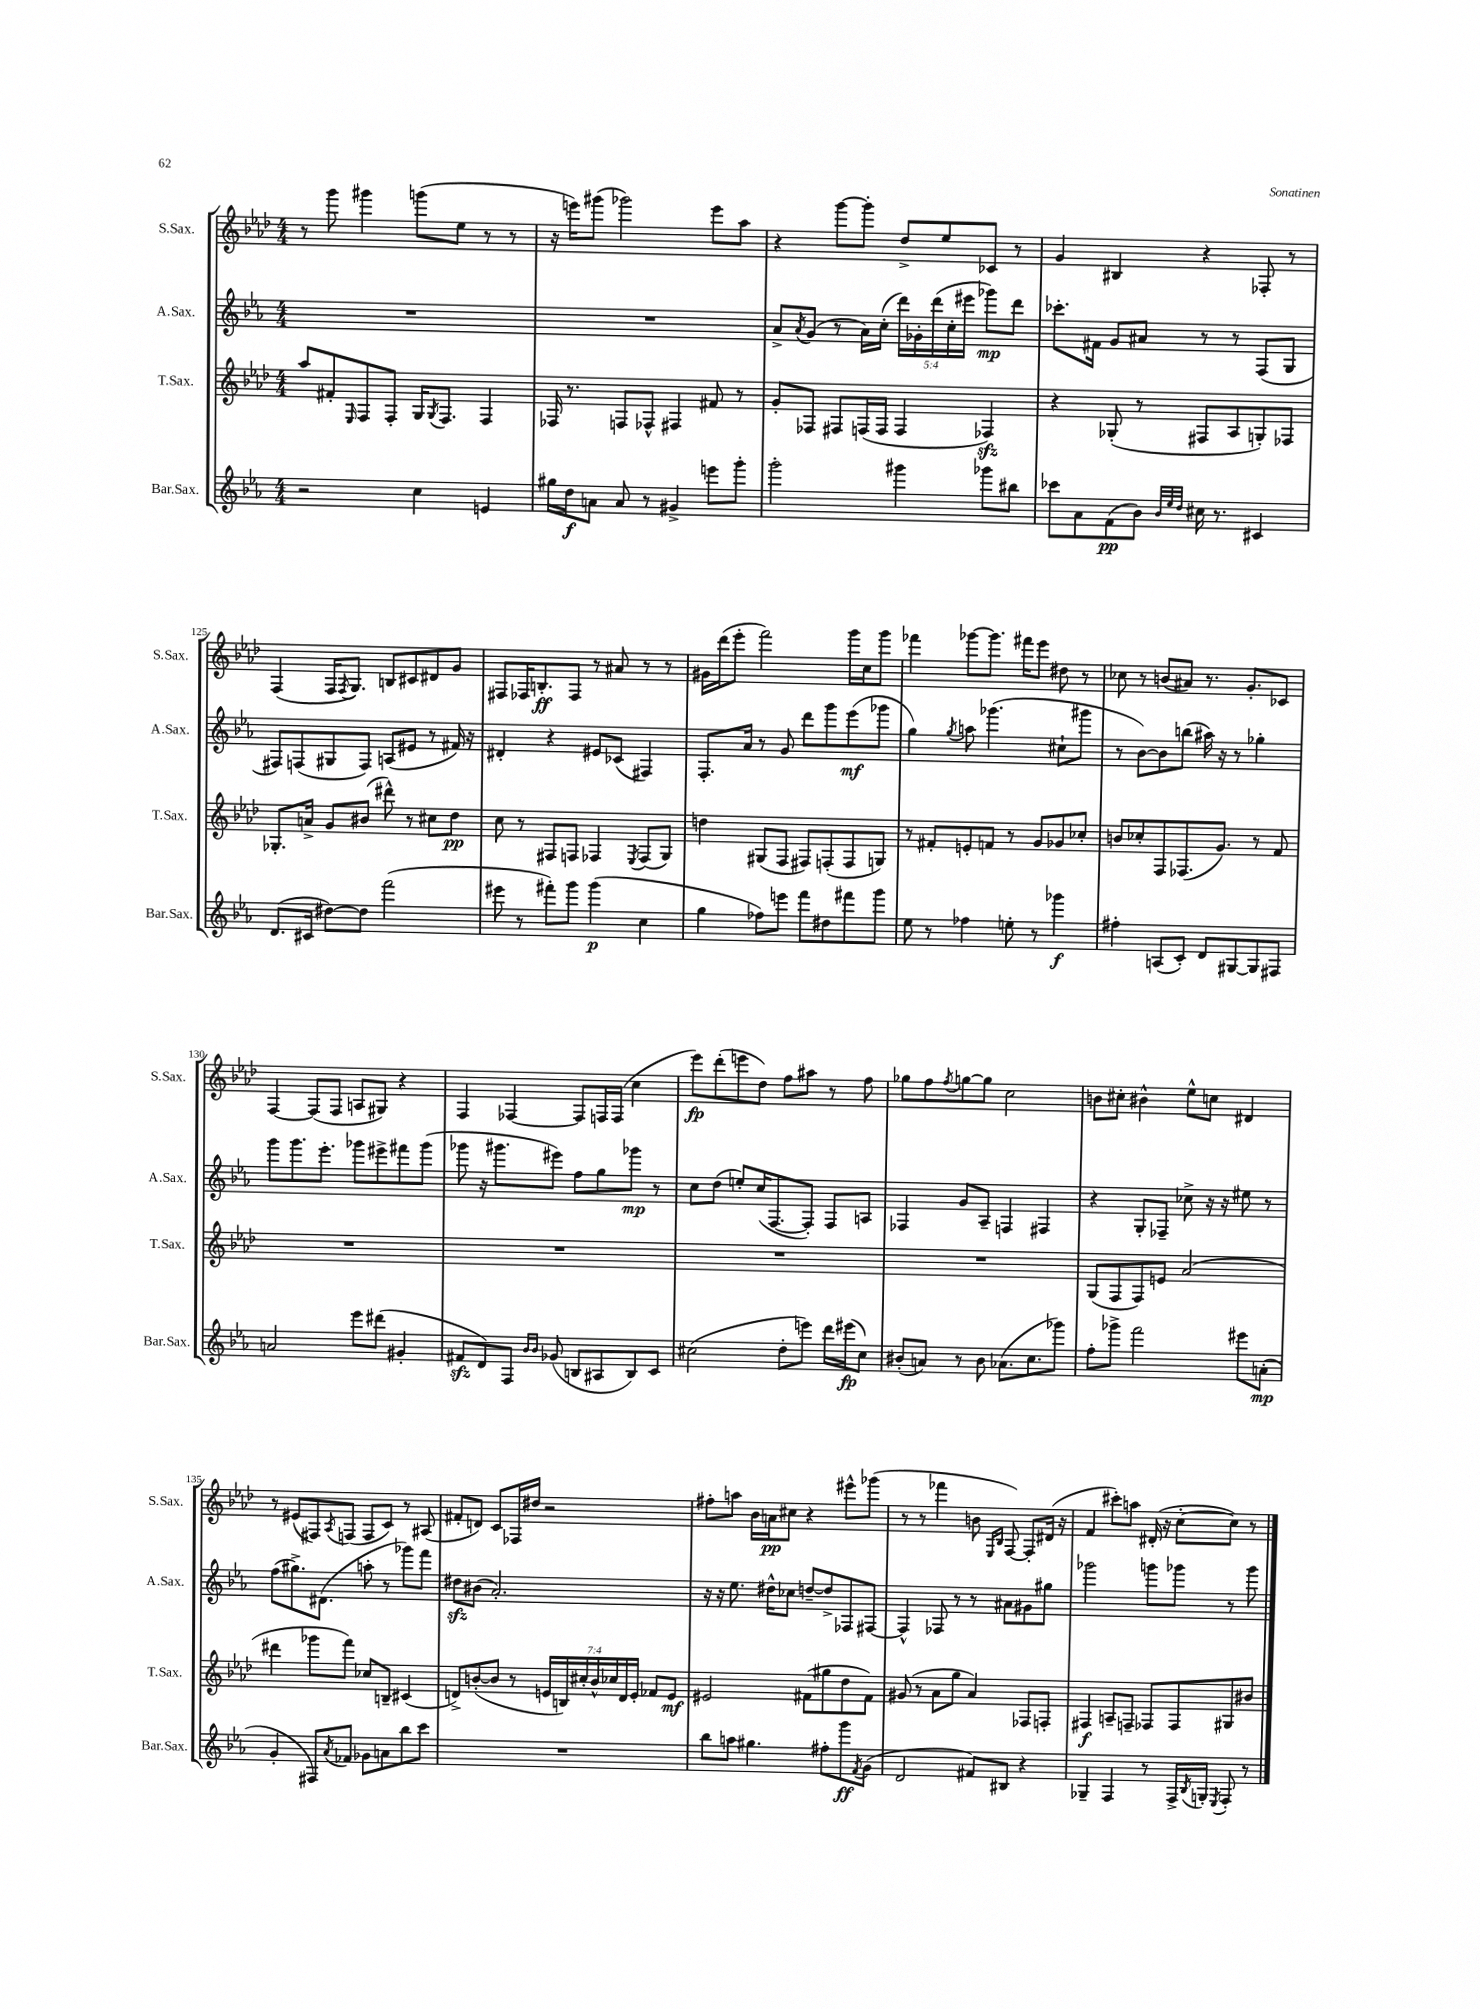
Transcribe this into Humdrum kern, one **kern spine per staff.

**kern	**dynam	**kern	**dynam	**kern	**dynam	**kern	**dynam
*part4	*part4	*part3	*part3	*part2	*part2	*part1	*part1
*staff4	*staff4	*staff3	*staff3	*staff2	*staff2	*staff1	*staff1
*I"Bar.Sax.	*	*I"T.Sax.	*	*I"A.Sax.	*	*I"S.Sax.	*
*I'Bar.Sax.	*	*I'T.Sax.	*	*I'A.Sax.	*	*I'S.Sax.	*
*clefG2	*	*clefG2	*	*clefG2	*	*clefG2	*
*k[b-e-a-]	*	*k[b-e-a-d-]	*	*k[b-e-a-]	*	*k[b-e-a-d-]	*
*M4/4	*	*M4/4	*	*M4/4	*	*M4/4	*
=121	=121	=121	=121	=121	=121	=121	=121
2r	.	8aa-/L	.	1r	.	8r	.
.	.	8f#X'/	.	.	.	8ggg\	.
.	.	16qqE-/	.	.	.	.	.
.	.	8F/	.	.	.	4ggg#X\	.
.	.	8F'/J	.	.	.	.	.
4cc\	.	16G/KL	.	.	.	(8gggn\L	.
.	.	8qG/	.	.	.	.	.
.	.	8.F/J	.	.	.	.	.
.	.	.	.	.	.	8ee-\J	.
4en/	.	4F/	.	.	.	8r	.
.	.	.	.	.	.	8r	.
=122	=122	=122	=122	=122	=122	=122	=122
16gg#X\LL	.	16F-X/	.	1r	.	16r	.
16dd\J	f	8.r	.	.	.	16eeen\KL)	.
8an\J	.	.	.	.	.	(8ggg#X\J	.
8a/	.	8Fn/L	.	.	.	2ggg-X\)	.
8r	.	8F-X^^/J	.	.	.	.	.
4g#X^/	.	4F#X/	.	.	.	.	.
8eeen\L	.	8f#X/	.	.	.	8eee\L	.
8ggg'\J	.	8r	.	.	.	8aa-\J	.
=123	=123	=123	=123	=123	=123	=123	=123
2ggg'\	.	8g'/L	.	8a-^/L	.	4r	.
.	.	.	.	8qa-/	.	.	.
.	.	8F-X/J	.	(8g/J	.	.	.
.	.	8F#X/L	.	8r	.	[8ggg\L	.
.	.	(16Fn/L	.	16a-\LL)	.	8ggg'\J]	.
.	.	16F/JJ	.	(16cc'\JJ	.	.	.
4ggg#X\	.	4F/	.	20ddd\LL)	.	8dd-^/L	.
.	.	.	.	20g-X'\	.	.	.
.	.	.	.	(20ddd\	.	.	.
.	.	.	.	.	.	8ee-/	.
.	.	.	.	20cc'\	.	.	.
.	.	.	.	20eee#X\JJ	.	.	.
8ggg-X\L	.	4F-Xzz/)	.	8ggg-X\L)	mp	8c-X/J	.
8bb#X\J	.	.	.	8ddd\J	.	8r	.
=124	=124	=124	=124	=124	=124	=124	=124
8ccc-X\L	.	4r	.	8.ccc-X'\L	.	4g/	.
8a-\	.	.	.	.	.	.	.
.	.	.	.	16f#X\Jk	.	.	.
(8f\	pp	(8G-X'/	.	8g/L	.	4B#X/	.
8b-\J)	.	8r	.	8a#X/J	.	.	.
32qqb-/LLL	.	.	.	.	.	.	.
32qqee-/	.	.	.	.	.	.	.
32qqdd/JJJ	.	.	.	.	.	.	.
16cc#X\	.	8F#X/L	.	8r	.	4r	.
8.r	.	.	.	.	.	.	.
.	.	8A-/	.	8r	.	.	.
4c#X/	.	8Gn'/)	.	(8F/L	.	8F-X'/	.
.	.	8F-X/J	.	8G/J	.	8r	.
!!LO:LB:g=z
=125	=125	=125	=125	=125	=125	=125	=125
(8.d/L	.	8.G-X'/L	.	8F#X/L)	.	(4F/	.
.	.	.	.	(8Fn/	.	.	.
16c#X/Jk	.	16an^/Jk	.	.	.	.	.
[8dd#X\L)	.	8g/L	.	8G#X/	.	16F/KL	.
.	.	.	.	.	.	8qF/	.
.	.	.	.	.	.	8.G/J)	.
8dd#\J]	.	(8b#X/J	.	8F/J)	.	.	.
(2fff\	.	8ddd#X^^\)	.	(8An/L	.	8Bn/L	.
.	.	8r	.	8e#X/J	.	8c#X/	.
.	.	8cc#X\L	.	8r	.	8d#X/	.
.	.	8dd-\J	pp	16f#X/)	.	8g/J	.
.	.	.	.	16r	.	.	.
=126	=126	=126	=126	=126	=126	=126	=126
8eee#X\	.	8cc\	.	4d#X'/	.	8F#X/L	.
8r	.	8r	.	.	.	16F-X/K	.
.	.	.	.	.	.	8.Bn'/	ff
8fff#X'\L)	.	8F#X/L	.	4r	.	.	.
8ggg\J	.	8Fn/J	.	.	.	8F-/J	.
(4ggg\	p	4F-X/	.	8e#X/L	.	8r	.
.	.	.	.	(8c-X/J	.	8a#X/	.
.	.	8qE-/	.	.	.	.	.
4cc\	.	(8F-/L	.	4F#X/)	.	8r	.
.	.	8G/J)	.	.	.	8r	.
=127	=127	=127	=127	=127	=127	=127	=127
4gg\	.	4ddn\	.	8.F'/L	.	16g#X\LL	.
.	.	.	.	.	.	(16ddd-\J	.
.	.	.	.	.	.	8eee-'\J	.
.	.	.	.	16a-/Jk	.	.	.
8ff-X\L)	.	(8G#X/L	.	8r	.	2fff\)	.
8eeen\J	.	8F/J	.	8g/	.	.	.
8fff\L	.	8F#X/L)	.	8ddd\L	.	.	.
8dd#X\	.	(8Fn'/	.	8ggg\	.	.	.
8fff#X\	.	8F/	.	(8eee-\	mf	16ggg\LL	.
.	.	.	.	.	.	16cc\J	.
8ggg\J	.	8Gn/J)	.	8ggg-X\J	.	8ggg\J	.
=128	=128	=128	=128	=128	=128	=128	=128
8ee-\	.	8r	.	4gg\)	.	4fff-X\	.
8r	.	8f#X'/L	.	.	.	.	.
.	.	.	.	8qgg/	.	.	.
4ff-X\	.	8en'/	.	8aan\	.	[8ggg-X\L	.
.	.	8fn/J	.	(4.ggg-X\	.	8.ggg-\J]	.
8een'\	.	8r	.	.	.	.	.
.	.	.	.	.	.	16fff#X\KL	.
8r	.	8g/L	.	.	.	8eee-\J	.
4ggg-X\	f	8g-X/	.	8cc#X`\L	.	8dd#X\	.
.	.	8cc-X'/J	.	8ggg#X\J	.	8r	.
=129	=129	=129	=129	=129	=129	=129	=129
4ff#X'\	.	8bn/L	.	8r	.	8cc-X\	.
.	.	8cc-X'/	.	[8b-\L)	.	8r	.
(8An/L	.	8F/	.	8b-\]	.	(8bn/L	.
8c'/J)	.	(8.F-X/	.	(8bbn\J	.	8a#X/J)	.
8d/L	.	.	.	16aa#X\)	.	8.r	.
.	.	8.g/J)	.	16r	.	.	.
[8G#X/	.	.	.	8r	.	.	.
.	.	.	.	.	.	8.g'/L	.
8G#/]	.	8r	.	4gg-X'\	.	.	.
8F#X/J	.	8f/	.	.	.	8c-X/J	.
!!LO:LB:g=z
=130	=130	=130	=130	=130	=130	=130	=130
2an/	.	1r	.	8ggg\L	.	[4F/	.
.	.	.	.	8.ggg\	.	.	.
.	.	.	.	.	.	(8F/L]	.
.	.	.	.	8.eee-'\J	.	.	.
.	.	.	.	.	.	8F/J	.
8eee-\L	.	.	.	8ggg-X\L	.	8An/L	.
(8ddd#X\J	.	.	.	8eee#X^\	.	8G#X/J)	.
4g#X'/	.	.	.	8fff#X\	.	4r	.
.	.	.	.	(8ggg-\J	.	.	.
=131	=131	=131	=131	=131	=131	=131	=131
8f#Xzz/L	.	1r	.	8ggg-X\	.	4F/	.
8d/)	.	.	.	16r	.	.	.
.	.	.	.	8.ggg#X\L	.	.	.
8F/J	.	.	.	.	.	[4F-X/	.
16qqb-/LL	.	.	.	.	.	.	.
16qqb-/JJ	.	.	.	.	.	.	.
(8g-X/	.	.	.	8eee#X\J)	.	.	.
8Bn/L	.	.	.	8ff\L	.	8F-/L]	.
8A#X/	.	.	.	8gg\	.	16Fn/L	.
.	.	.	.	.	.	(16F/JJ	.
8B/)	.	.	.	8ggg-X\J	mp	4cc\	.
8c/J	.	.	.	8r	.	.	.
=132	=132	=132	=132	=132	=132	=132	=132
(2cc#X\	.	1r	.	8cc\L	.	8eee-\L)	fp
.	.	.	.	(8dd\J	.	(8ddd-'\	.
.	.	.	.	8een'/L)	.	8eeen\	.
.	.	.	.	(16cc/K	.	8dd-\J)	.
.	.	.	.	[8.F/	.	.	.
8dd'\L	.	.	.	.	.	8ff\L	.
8eeen\J)	.	.	.	8F'/J])	.	8aa#X\J	.
16ddd\LL	.	.	.	8F/L	.	8r	.
(16eee#X\J	fp	.	.	.	.	.	.
8cc#\J)	.	.	.	8An/J	.	8ff\	.
=133	=133	=133	=133	=133	=133	=133	=133
(8b#X'/L	.	1r	.	4F-X/	.	8gg-X\L	.
8an/J)	.	.	.	.	.	8ff\	.
.	.	.	.	.	.	8qff/	.
8r	.	.	.	8g/L	.	[8ggn\	.
8b#\	.	.	.	8A-~/J	.	8gg\J]	.
(8.a-X\L	.	.	.	4Fn/	.	2cc\	.
8.cc\	.	.	.	.	.	.	.
.	.	.	.	4F#X/	.	.	.
8ggg-X\J)	.	.	.	.	.	.	.
=134	=134	=134	=134	=134	=134	=134	=134
8ff'\L	.	(8G/L	.	4r	.	8bn\L	.
8ggg-X^\J	.	8F/	.	.	.	8cc#X'\J	.
2fff\	.	8F/)	.	8G'/L	.	4b#X^^\	.
.	.	8en/J	.	8F-X~/J	.	.	.
.	.	(2a-/	.	8cc-X^\	.	8ee-^^\L	.
.	.	.	.	16r	.	8ccn\J	.
.	.	.	.	16r	.	.	.
8eee#X\L	.	.	.	8ee#X\	.	4d#X/	.
(8an'\J	mp	.	.	8r	.	.	.
!!LO:LB:g=z
=135	=135	=135	=135	=135	=135	=135	=135
4g'/	.	4ddd#X\	.	(8ff\L	.	8r	.
.	.	.	.	8.gg#X^\)	.	(8e#X/L	.
8F#X/L)	.	8ggg-X\L	.	.	.	8F#X/)	.
.	.	.	.	(8.d#X\J	.	.	.
8qa-/	.	.	.	.	.	8qA-/	.
8f-X/J	.	8fff\J)	.	.	.	(8Fn/J	.
8g-X\L	.	8cc-X/L	.	8aan'\	.	8F/L	.
8an\	.	8Bn~/J	.	8r	.	8c/J)	.
8bb-\	.	(4c#X/	.	8ggg-X\L)	.	8r	.
8ccc\J	.	.	.	8fff\J	.	(8A#X/	.
=136	=136	=136	=136	=136	=136	=136	=136
1r	.	8dn^/L)	.	8dd#Xzz\L	.	8f#X'/L	.
.	.	([8bn'/	.	(8b#X\J	.	8dn/J)	.
.	.	8b/J]	.	2.a-'/)	.	8c/L	.
.	.	8r	.	.	.	16F-X/L	.
.	.	.	.	.	.	16dd#X/JJ	.
.	.	28en/LL	.	.	.	2r	.
.	.	28Bn/)	.	.	.	.	.
.	.	28cc#X'/	.	.	.	.	.
.	.	28b^^/	.	.	.	.	.
.	.	28cc-X/	.	.	.	.	.
.	.	28d/	.	.	.	.	.
.	.	28e'/JJ	.	.	.	.	.
.	.	8f-X/L	.	.	.	.	.
.	.	8e/J	mf	.	.	.	.
=137	=137	=137	=137	=137	=137	=137	=137
8bb-\L	.	2e#X/	.	16r	.	8ff#X'\L	.
.	.	.	.	16r	.	.	.
8aan\J	.	.	.	8.ee-\	.	8aan\J	.
4.gg#X\	.	.	.	.	.	16b-\LL	.
.	.	.	.	16dd#X^^\KL	.	16an\J	pp
.	.	.	.	8cc-X\J	.	8cc#X\J	.
.	.	(8f#X\L	.	[8ddn~/L	.	4r	.
8ff#X'\L	.	8gg#X\	.	8dd^/]	.	.	.
8ggg\	ff	8dd-\	.	8F-X/	.	8eee#X^^\L	.
8qf/	.	.	.	.	.	.	.
(8g\J	.	8f#\J)	.	[8F#X/J	.	(8ggg-X\J	.
=138	=138	=138	=138	=138	=138	=138	=138
2d/	.	(8g#X/	.	4F#^^/]	.	8r	.
.	.	8r	.	.	.	8r	.
.	.	8a-\L	.	8F-X/	.	4fff-X\	.
.	.	8gg\J	.	8r	.	.	.
8f#X/L)	.	4a-/)	.	8r	.	8bn\	.
.	.	.	.	.	.	16qqE-/LL	.
.	.	.	.	.	.	16qqB-/JJ	.
8B#X/J	.	.	.	8a#X\L	.	[8F/)	.
4r	.	8F-X/L	.	8g#X\	.	8F'/L]	.
.	.	8Fn'/J	.	8gg#X\J	.	(16d#X/Jk	.
.	.	.	.	.	.	16r	.
=139	=139	=139	=139	=139	=139	=139	=139
4G-X~/	.	4F#X/	f	2ggg-X\	.	4f/	.
4F/	.	8An~/L	.	.	.	8ccc#X'\L)	.
.	.	8Fn~/J	.	.	.	8aan\J	.
8r	.	8F-X/L	.	8gggn\L	.	(16d#X'/	.
.	.	.	.	.	.	16r	.
16F^/LL	.	8F-/	.	8ggg-X\J	.	[8cc'\L	.
8qB-/	.	.	.	.	.	.	.
16Gn'/JJ	.	.	.	.	.	.	.
8qE-/	.	.	.	.	.	.	.
8F'/	.	8G#X/	.	8r	.	8cc\J])	.
8r	.	8b#X/J	.	8ggg-\	.	8r	.
==	==	==	==	==	==	==	==
*-	*-	*-	*-	*-	*-	*-	*-
